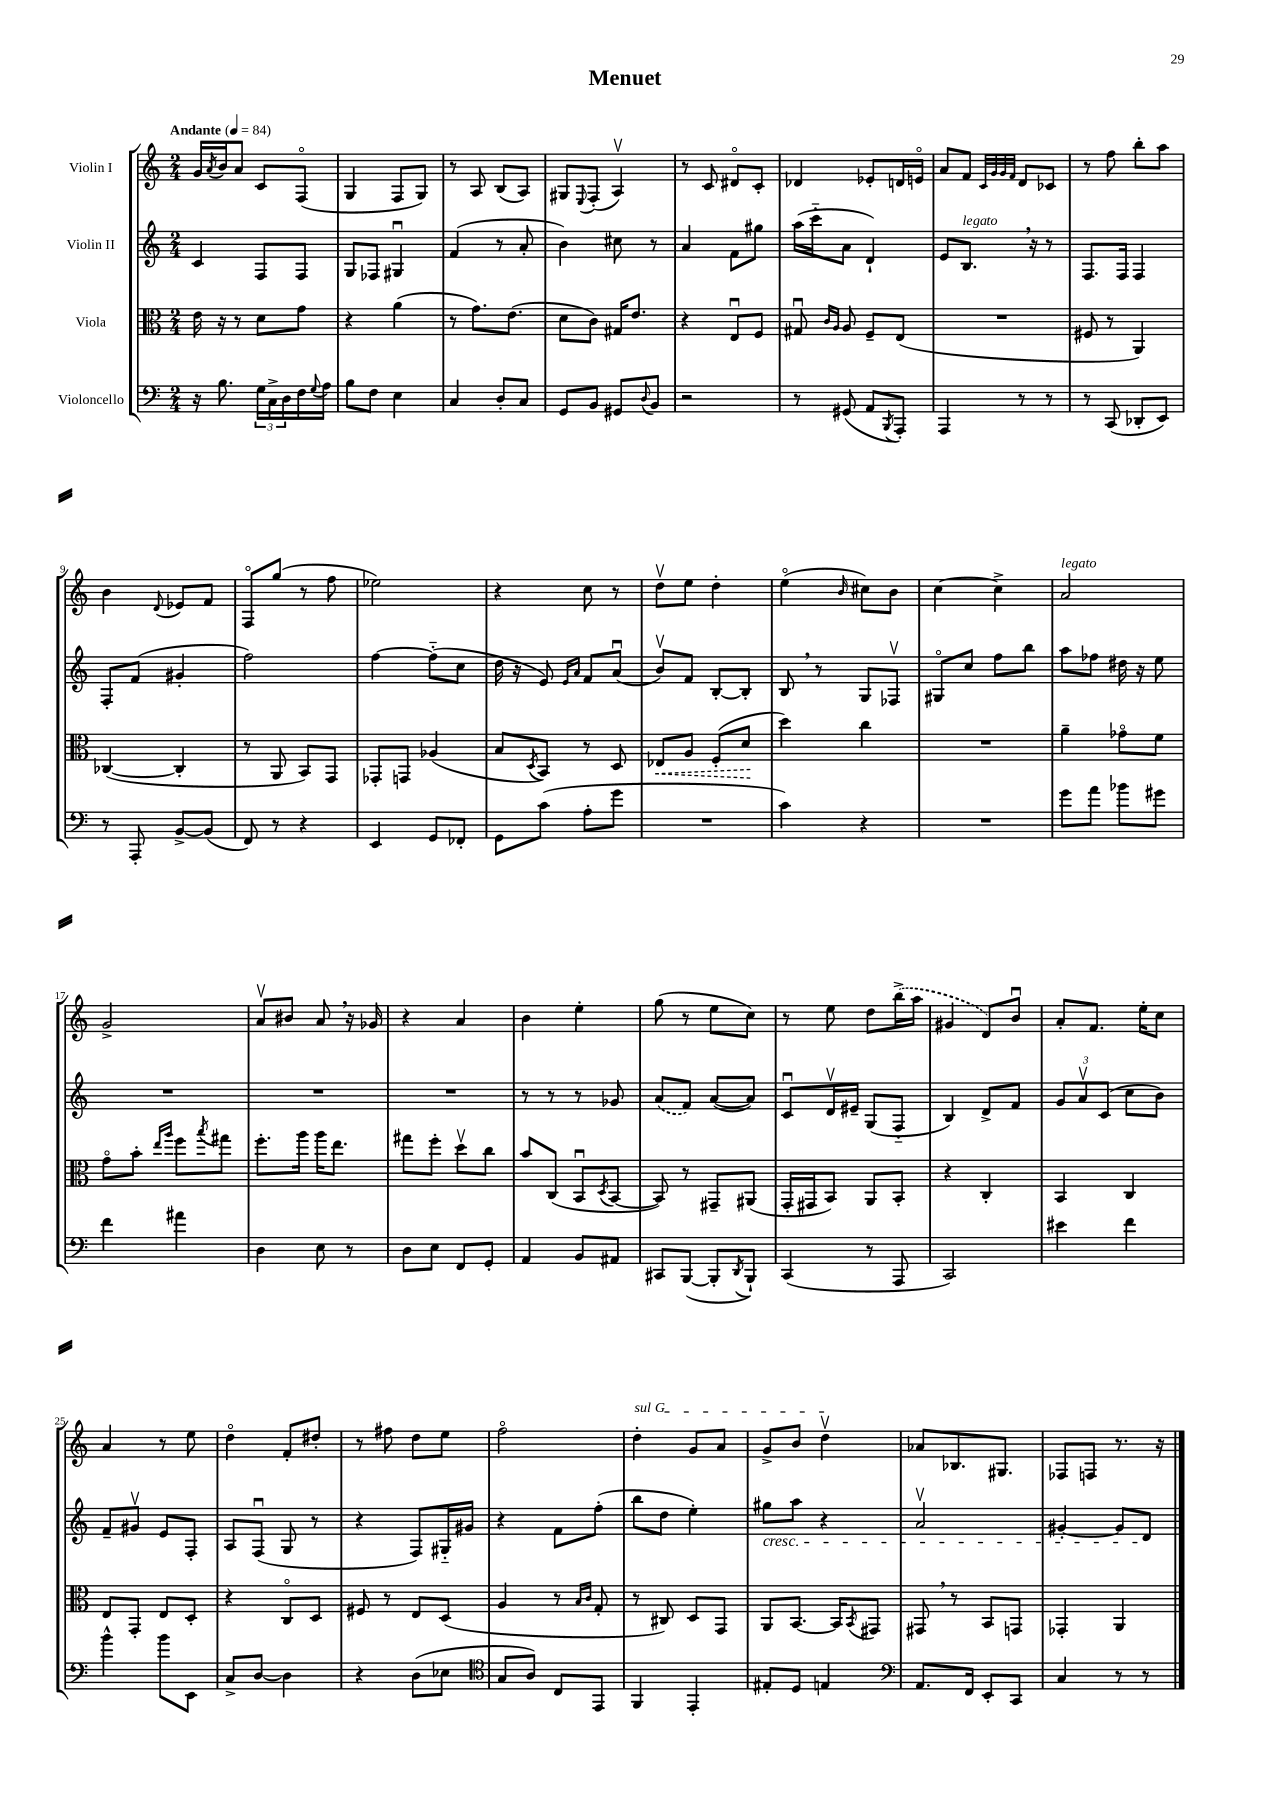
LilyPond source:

\header { title = "Menuet" }
<<
\new StaffGroup <<
\new Staff = "s0" \with { instrumentName = "Violin I" } {
    \clef treble \key c \major \numericTimeSignature \time 2/4 \tempo "Andante" 4 = 84
    g'16 \acciaccatura { a'8 } b'16 a'8 c'8 f8\flageolet( |
    g4 f8 g8) |
    r8 a8 b8( a8) |
    gis8 \appoggiatura { e8 } f8-.( a4\upbow) |
    r8 c'8 dis'8\flageolet c'8-. |
    des'4 ees'8-. d'16 e'16\flageolet |
    a'8 f'8 \grace { c'32 g'32 g'32 f'32 } d'8 ces'8 |
    r8 f''8 b''8-. a''8 |
    b'4 \appoggiatura { d'8 } ees'8 f'8 |
    f8\flageolet g''8( r8 f''8 |
    ees''2) |
    r4 c''8 r8 |
    d''8\upbow e''8 d''4-. |
    e''4\flageolet( \grace { b'16 } cis''8) b'8 |
    c''4~ c''4-> |
    a'2^\markup { \italic "legato" } |
    g'2-> |
    a'8\upbow bis'8 a'8 \breathe r16 ges'16 |
    r4 a'4 |
    b'4 e''4-. |
    g''8( r8 e''8 c''8) |
    r8 e''8 d''8 \once \slurDashed b''16->( a''16 |
    gis'4 d'8) b'8\downbow |
    a'8-. f'8. e''16-. c''8 |
    a'4 r8 e''8 |
    d''4\flageolet f'8-. dis''8-. |
    r8 fis''8 d''8 e''8 |
    f''2\flageolet |
    \once \override TextSpanner.bound-details.left.text = \markup { \italic "sul G" } d''4-.\startTextSpan g'8 a'8 |
    g'8-> b'8 d''4\upbow\stopTextSpan |
    aes'8 bes8. gis8. |
    fes8 f8 r8. r16 \bar "|." |
}
\new Staff = "s1" \with { instrumentName = "Violin II" } {
    \clef treble \key c \major \numericTimeSignature \time 2/4
    c'4 f8 f8 |
    g8 fes8 gis4\downbow |
    f'4( r8 a'8-. |
    b'4) cis''8 r8 |
    a'4 f'8 gis''8 |
    a''16( c'''16-_ a'8 d'4-!) |
    e'8 b8.^\markup { \italic "legato" } \breathe r16 r8 |
    f8. f16 f4 |
    f8-. f'8( gis'4-. |
    f''2) |
    f''4~ f''8-_( c''8 |
    d''16 r16 e'8) \grace { e'16 a'16 } f'8 a'8\downbow( |
    b'8\upbow) f'8 b8~-. b8-. |
    b8 \breathe r8 g8 fes8\upbow |
    gis8\flageolet c''8 f''8 b''8 |
    a''8 fes''8 dis''16 r16 e''8 |
    R2 |
    R2 |
    R2 |
    r8 r8 r8 ges'8 |
    \once \slurDashed a'8( f'8) a'8~( a'8) |
    c'8\downbow d'16\upbow eis'16-- g8( f8-_ |
    b4) d'8-> f'8 |
    \tuplet 3/2 { g'8 a'8\upbow c'8( } c''8 b'8) |
    f'8-- gis'8\upbow e'8 f8-. |
    a8 f8\downbow( g8 r8 |
    r4 f8) gis16-_ gis'16 |
    r4 f'8 f''8-.( |
    b''8 d''8 e''4-.) |
    gis''8\cresc a''8 r4 |
    a'2\upbow |
    gis'4~-. gis'8 d'8\! \bar "|." |
}
\new Staff = "s2" \with { instrumentName = "Viola" } {
    \clef alto \key c \major \numericTimeSignature \time 2/4
    e'16 r16 r8 d'8 g'8 |
    r4 a'4( |
    r8 g'8.) e'8.( |
    d'8 c'8) gis16 e'8. |
    r4 e8\downbow f8 |
    gis8\downbow \grace { c'16 a16 } a8 f8-- e8( |
    R2 |
    fis8 r8 a,4) |
    ces4~( ces4-. |
    r8 a,8 b,8) g,8 |
    ges,8-. g,8 aes4( |
    b8 \acciaccatura { d8 } b,8) r8 d8 |
    \once \override Hairpin.style = #'dashed-line ees8\< a8 f8-.( d'8\! |
    d''4) c''4 |
    R2 |
    a'4-- ges'8\flageolet f'8 |
    g'8\flageolet b'8-. \grace { e''16 a''16 } f''8 \acciaccatura { b''8 } gis''8 |
    f''8.-. a''16 a''16 e''8. |
    gis''8 f''8-. d''8\upbow c''8 |
    b'8 c8( b,8\downbow \acciaccatura { d8 } b,8~ |
    b,8) r8 gis,8-- ais,8( |
    g,16-. gis,16 b,8) a,8 b,8-. |
    r4 c4-. |
    b,4 c4 |
    e8 g,8-. e8 d8-. |
    r4 c8\flageolet d8 |
    fis8 r8 e8 d8( |
    a4 r8 \grace { b16 c'16 } g8-. |
    r8 cis8) d8 g,8 |
    a,8 b,8.~ b,16 \acciaccatura { b,8 } gis,8 |
    gis,8 \breathe r8 b,8 g,8 |
    ges,4-. a,4 \bar "|." |
}
\new Staff = "s3" \with { instrumentName = "Violoncello" } {
    \clef bass \key c \major \numericTimeSignature \time 2/4
    r16 b8. \tuplet 3/2 { g16 c16-> d16 } f16 \appoggiatura { g8 } a16 |
    b8 f8 e4 |
    c4 d8-. c8 |
    g,8 b,8 gis,8 \appoggiatura { d8 } b,8 |
    r2 |
    r8 gis,8( a,8 \acciaccatura { b,,8 } a,,8-.) |
    a,,4 r8 r8 |
    r8 c,8( des,8-. e,8) |
    r8 a,,8-. b,8~-> b,8( |
    f,8) r8 r4 |
    e,4 g,8 fes,8-. |
    g,8 c'8( a8-. g'8 |
    R2 |
    c'4) r4 |
    R2 |
    g'8 a'8 bes'8 gis'8 |
    f'4 ais'4 |
    d4 e8 r8 |
    d8 e8 f,8 g,8-. |
    a,4 b,8 ais,8 |
    cis,8 b,,8~( b,,8-. \acciaccatura { d,8 } b,,8-!) |
    c,4( r8 a,,8 |
    c,2) |
    eis'4 f'4 |
    b'4-^ b'8 e,8 |
    c8-> d8~ d4 |
    r4 d8( ees8 |
    \clef tenor g8 a8) c8 e,8 |
    f,4 e,4-. |
    eis8-. d8 e4 |
    \clef bass a,8. f,16 e,8-. c,8 |
    c4 r8 r8 \bar "|." |
}
>>
>>
